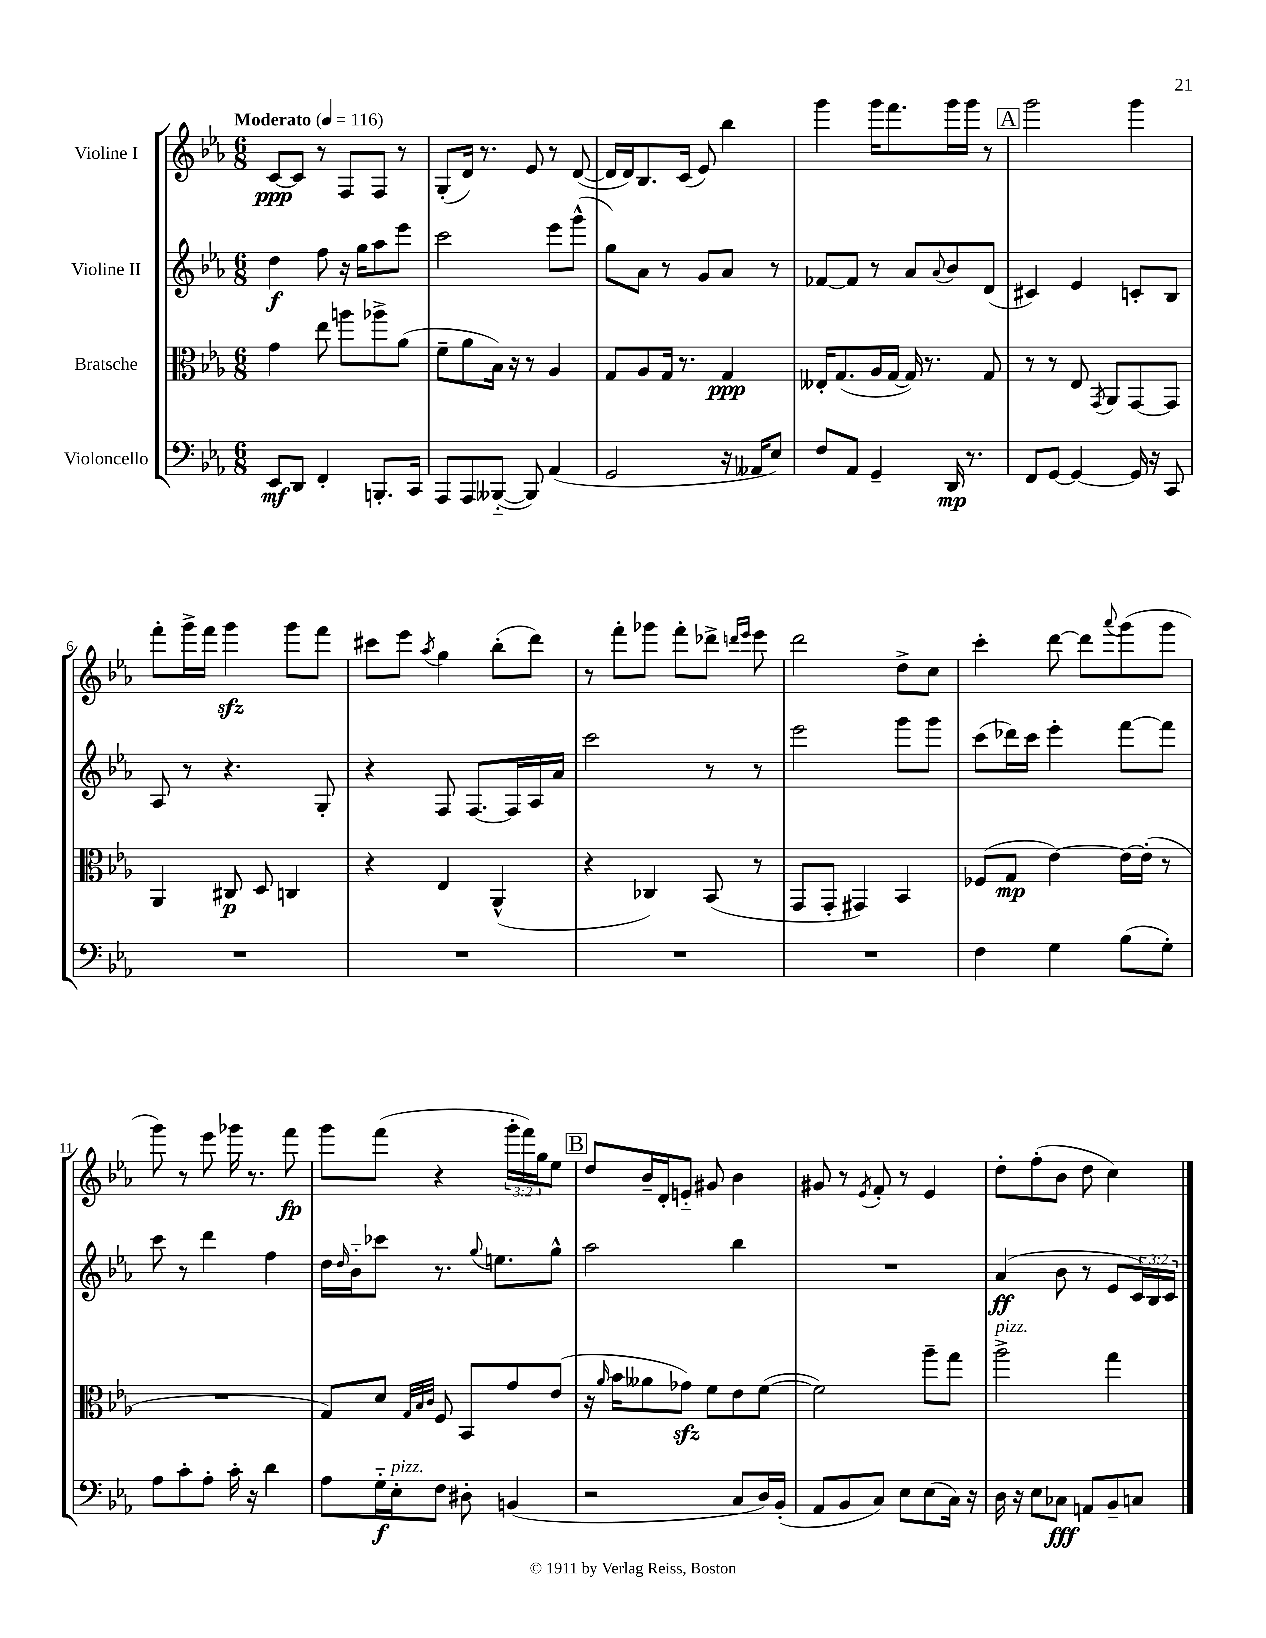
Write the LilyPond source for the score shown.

<<
\new StaffGroup <<
\new Staff = "s0" \with { instrumentName = "Violine I" } {
    \clef treble \key ees \major \numericTimeSignature \time 6/8 \override Staff.TupletNumber.text = #tuplet-number::calc-fraction-text \tempo "Moderato" 4 = 116
    c'8~\ppp c'8 r8 f8 f8 r8 |
    g8-.( d'16) r8. ees'8 r8 d'8~( |
    d'16 d'16) bes8. c'16( ees'8) bes''4 |
    g'''4 g'''16 f'''8. g'''16 g'''16 r8 |
    \mark \markup { \box "A" } g'''2 g'''4 |
    f'''8-. g'''16-> f'''16 g'''4\sfz g'''8 f'''8 |
    cis'''8 ees'''8 \acciaccatura { aes''8 } g''4 bes''8-.( d'''8) |
    r8 f'''8-. ges'''8 f'''8-. des'''8-> \grace { d'''16 ees'''16 } ees'''8 |
    d'''2 d''8-> c''8 |
    c'''4-. d'''8~ d'''8 \appoggiatura { aes'''8 } g'''8( g'''8 |
    g'''8) r8 ees'''8 ges'''16 r8. f'''8\fp |
    g'''8 f'''8( r4 \tuplet 3/2 { g'''16-. f'''16) g''16 } ees''8 |
    \mark \markup { \box "B" } d''8 bes'16-- d'16-. e'8-_ gis'8 bes'4 |
    gis'8 r8 \acciaccatura { ees'8 } f'8-. r8 ees'4 |
    d''8-. f''8-.( bes'8 d''8 c''4) \bar "|." |
}
\new Staff = "s1" \with { instrumentName = "Violine II" } {
    \clef treble \key ees \major \numericTimeSignature \time 6/8 \override Staff.TupletNumber.text = #tuplet-number::calc-fraction-text
    d''4\f f''8 r16 g''16 aes''8 ees'''8 |
    c'''2 ees'''8 g'''8-^( |
    g''8) aes'8 r8 g'8 aes'8 r8 |
    fes'8~ fes'8 r8 aes'8 \appoggiatura { aes'8 } bes'8 d'8( |
    \mark \markup { \box "A" } cis'4) ees'4 c'8-. bes8 |
    aes8 r8 r4. g8-. |
    r4 f8 f8.~ f16 aes16 aes'16 |
    c'''2 r8 r8 |
    ees'''2 g'''8 g'''8 |
    c'''8( des'''16) c'''16 ees'''4-. f'''8~ f'''8 |
    c'''8 r8 d'''4 f''4 |
    d''16 \grace { d''16 } bes'16-_ ces'''8 r8. \appoggiatura { g''8 } e''8. g''8-^ |
    \mark \markup { \box "B" } aes''2 bes''4 |
    R2. |
    aes'4\ff( bes'8 r8 ees'8 \tuplet 3/2 { c'16) bes16 c'16 } \bar "|." |
}
\new Staff = "s2" \with { instrumentName = "Bratsche" } {
    \clef alto \key ees \major \numericTimeSignature \time 6/8
    g'4 ees''8 a''8 aes''8-> aes'8( |
    f'8-- aes'8 bes16) r16 r8 aes4 |
    g8 aes8 g16 r8. g4\ppp |
    eeses16-. g8.( aes16 g16~ g16) r8. g8 |
    \mark \markup { \box "A" } r8 r8 ees8 \acciaccatura { g,8 } aes,8 g,8~ g,8 |
    aes,4 cis8\p d8 c4 |
    r4 ees4 aes,4-^( |
    r4 ces4) bes,8( r8 |
    g,8 g,8-. gis,4) bes,4 |
    fes8( g8\mp ees'4~) ees'16~ ees'16-.( r8 |
    R2. |
    g8) d'8 \grace { g32 bes32 c'32 } f8 bes,8 g'8 ees'8( |
    \mark \markup { \box "B" } r16 \grace { aes'16 } bes'16 aeses'8 ges'8\sfz) f'8 ees'8 f'8~( |
    f'2) aes''8-- g''8 |
    aes''2->^\markup { \italic "pizz." } g''4 \bar "|." |
}
\new Staff = "s3" \with { instrumentName = "Violoncello" } {
    \clef bass \key ees \major \numericTimeSignature \time 6/8
    ees,8\mf d,8 f,4-. b,,8.-. c,16 |
    aes,,8 aes,,8 beses,,8~-_( beses,,8) aes,4( |
    g,2 r16 aeses,16 ees8) |
    f8 aes,8 g,4-- d,16\mp r8. |
    \mark \markup { \box "A" } f,8 g,8~ g,4~ g,16 r16 c,8 |
    R2. |
    R2. |
    R2. |
    R2. |
    f4 g4 bes8( g8-.) |
    aes8 c'8-. aes8-. c'16-. r16 d'4 |
    aes8 g16-_\f ees16-.^\markup { \italic "pizz." } f8 dis8-. b,4( |
    \mark \markup { \box "B" } r2 c8 d16) bes,16-.( |
    aes,8 bes,8 c8) ees8 ees8( c16) r16 |
    d16 r16 ees8 ces8\fff a,8 bes,8-- c8 \bar "|." |
}
>>
>>
